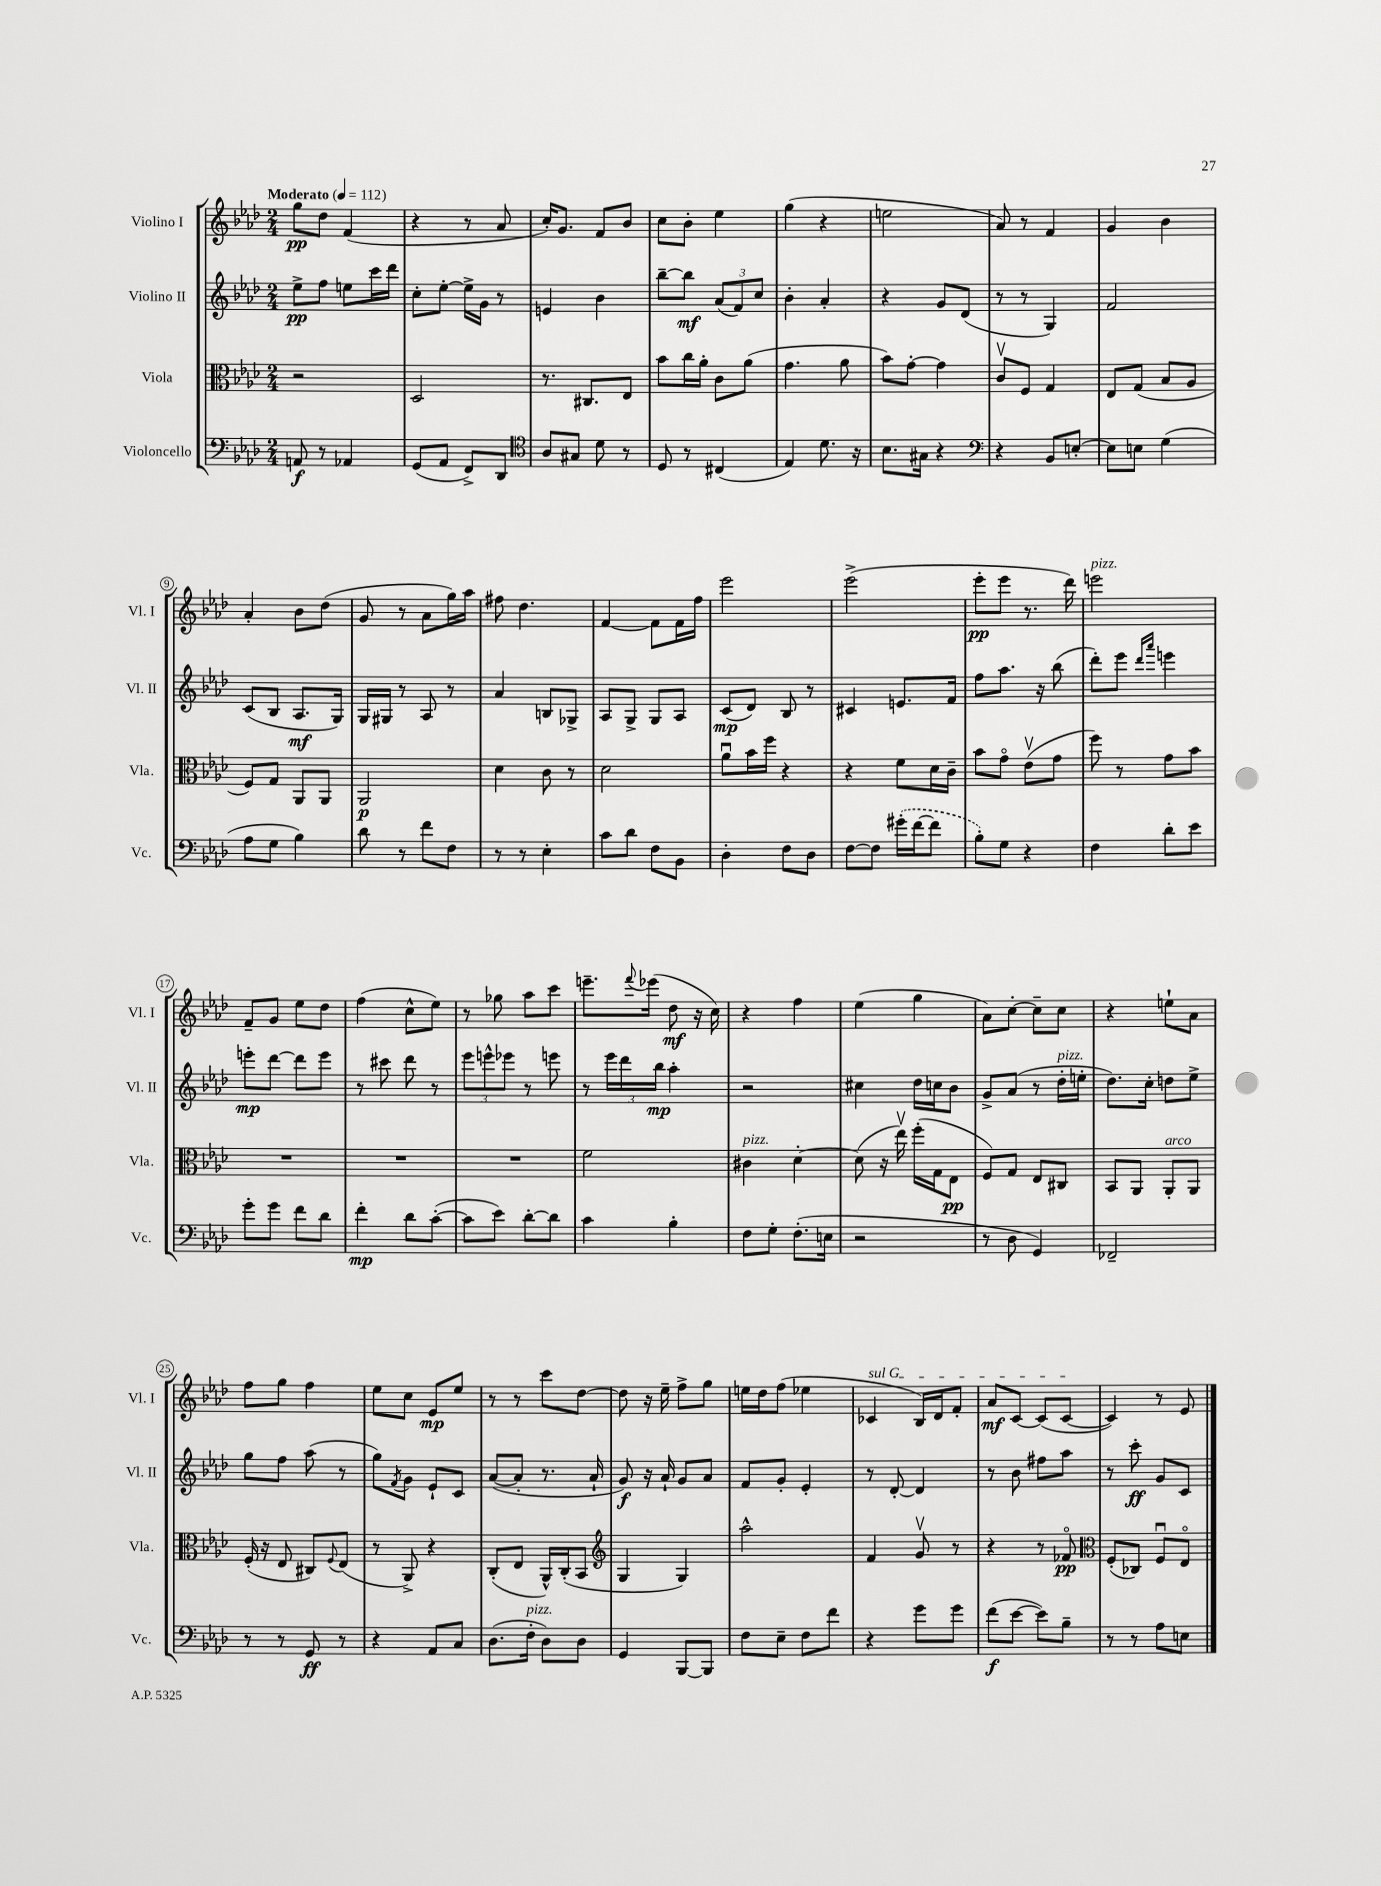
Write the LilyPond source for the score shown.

<<
\new StaffGroup <<
\new Staff = "s0" \with { instrumentName = "Violino I" shortInstrumentName = "Vl. I" } {
    \clef treble \key aes \major \numericTimeSignature \time 2/4 \tempo "Moderato" 4 = 112
    g''8\pp des''8 f'4( |
    r4 r8 aes'8 |
    c''16-.) g'8. f'8 bes'8 |
    c''8 bes'8-. ees''4 |
    g''4( r4 |
    e''2 |
    aes'8) r8 f'4 |
    g'4 bes'4 |
    aes'4-. bes'8 des''8( |
    g'8 r8 aes'8 g''16) aes''16 |
    fis''8 des''4. |
    f'4~ f'8 f'16 f''16 |
    ees'''2 |
    ees'''2->( |
    ees'''8-.\pp ees'''8 r8. des'''16) |
    e'''2^\markup { \italic "pizz." } |
    f'8-- g'8 ees''8 des''8 |
    f''4( c''8-^ ees''8) |
    r8 ges''8 aes''8 c'''8 |
    e'''8.-- \appoggiatura { f'''8 } ees'''16( des''8\mf r16 c''16) |
    r4 f''4 |
    ees''4( g''4 |
    aes'8) c''8~-. c''8-- c''8 |
    r4 e''8-! aes'8 |
    f''8 g''8 f''4 |
    ees''8 c''8 ees'8\mp ees''8 |
    r8 r8 c'''8 des''8~ |
    des''8 r16 ees''16-- f''8-> g''8 |
    e''16 des''16 f''8( ees''4 |
    \once \override TextSpanner.bound-details.left.text = \markup { \italic "sul G" } ces'4\startTextSpan bes16) des'16 f'8-. |
    aes'8\mf c'8~ c'8( c'8~\stopTextSpan |
    c'4) r8 ees'8 \bar "|." |
}
\new Staff = "s1" \with { instrumentName = "Violino II" shortInstrumentName = "Vl. II" } {
    \clef treble \key aes \major \numericTimeSignature \time 2/4
    ees''8->\pp f''8 e''8 c'''16 des'''16 |
    c''8-. ees''8~-. ees''16-> g'16 r8 |
    e'4 bes'4 |
    bes''8~-- bes''8\mf \tuplet 3/2 { aes'8( f'8) c''8 } |
    bes'4-. aes'4-. |
    r4 g'8 des'8( |
    r8 r8 g4) |
    f'2 |
    c'8( bes8 aes8.\mf g16) |
    g16 gis16 r8 aes8 r8 |
    aes'4 b8 ges8-> |
    aes8 g8-> g8 aes8 |
    c'8\mp( des'8) bes8 r8 |
    cis'4 e'8. f'16 |
    f''8 aes''8. r16 bes''8( |
    des'''8-.) ees'''8 \grace { des'''16 aes'''16 } e'''4 |
    e'''8-.\mp des'''8~ des'''8 e'''8 |
    r8 cis'''8 des'''8 r8 |
    \tuplet 3/2 { ees'''8 e'''8-^ ees'''8 } r8 e'''8 |
    r8 \tuplet 3/2 { ees'''16 des'''16 bes''16\mp } aes''4-. |
    r2 |
    cis''4 des''16 c''16 bes'8 |
    g'8-> aes'8( r8 des''16-.^\markup { \italic "pizz." } e''16-. |
    des''8.) c''16-. d''8 ees''8-> |
    g''8 f''8 aes''8( r8 |
    g''8) \acciaccatura { f'8 } g'8 ees'8-! c'8 |
    aes'8~( aes'8-. r8. aes'16-! |
    g'8\f) r16 aes'16-! g'8 aes'8 |
    f'8 g'8-. ees'4-. |
    r8 des'8~-. des'4 |
    r8 bes'8 fis''8 aes''8 |
    r8 c'''8-.\ff g'8 c'8 \bar "|." |
}
\new Staff = "s2" \with { instrumentName = "Viola" shortInstrumentName = "Vla." } {
    \clef alto \key aes \major \numericTimeSignature \time 2/4
    r2 |
    des2 |
    r8. cis8. ees8 |
    bes'8 c''16 aes'16-. c'8 aes'8( |
    g'4. aes'8 |
    bes'8) g'8~-. g'4 |
    c'8\upbow f8 g4 |
    ees8 g8( bes8 aes8 |
    f8) g8 aes,8 aes,8 |
    aes,2\p |
    des'4 c'8 r8 |
    des'2 |
    aes'8\downbow bes'16 f''16 r4 |
    r4 f'8 des'16 c'16-- |
    bes'8 g'8\flageolet ees'8\upbow( g'8 |
    f''8) r8 g'8 bes'8 |
    R2 |
    R2 |
    R2 |
    f'2 |
    cis'4^\markup { \italic "pizz." } des'4~-. |
    des'8( r16 ees''16\upbow) f''16-.( g16 ees8\pp |
    f8) g8 ees8 cis8 |
    bes,8 aes,8 aes,8-.^\markup { \italic "arco" } aes,8 |
    f16-.( r16 ees8 cis8) \appoggiatura { f8 } ees8( |
    r8 aes,8->) r4 |
    c8-.( ees8 aes,16-^) c16-.( bes,8 |
    \clef treble g4 g4) |
    aes''2-^ |
    f'4 g'8\upbow r8 |
    r4 r8 fes'8\flageolet\pp |
    \clef alto f8-.( ces8) f8\downbow ees8\flageolet \bar "|." |
}
\new Staff = "s3" \with { instrumentName = "Violoncello" shortInstrumentName = "Vc." } {
    \clef bass \key aes \major \numericTimeSignature \time 2/4
    a,8\f r8 aes,4 |
    g,8( aes,8 f,8->) des,8 |
    \clef tenor aes8 gis8 des'8 r8 |
    des8 r8 cis4( |
    ees4) des'8. r16 |
    bes8. gis16 r4 |
    \clef bass r4 bes,8 e8~-. |
    e8 e8 g4( |
    aes8 g8 bes4) |
    des'8 r8 f'8 f8 |
    r8 r8 ees4-. |
    c'8 des'8 f8 bes,8 |
    des4-. f8 des8 |
    f8~ f8 \once \slurDashed gis'16-.( f'16~ f'8 |
    bes8-.) g8 r4 |
    f4 des'8-. ees'8 |
    g'8-. g'8 f'8 des'8 |
    f'4-.\mp des'8 c'8~-.( |
    c'8 ees'8) des'8~-. des'8 |
    c'4 bes4-. |
    f8 g8-. f8.-.( e16 |
    r2 |
    r8 des8 g,4) |
    fes,2-- |
    r8 r8 g,8\ff r8 |
    r4 aes,8 c8 |
    des8.( f16-.^\markup { \italic "pizz." } des8) des8 |
    g,4 bes,,8~ bes,,8 |
    f8 ees8-- f8 f'8 |
    r4 g'8 g'8 |
    f'8\f( ees'8~ ees'8) bes8-- |
    r8 r8 aes8 e8 \bar "|." |
}
>>
>>
\layout { \context { \Score \override BarNumber.stencil = #(make-stencil-circler 0.1 0.3 ly:text-interface::print) } }
